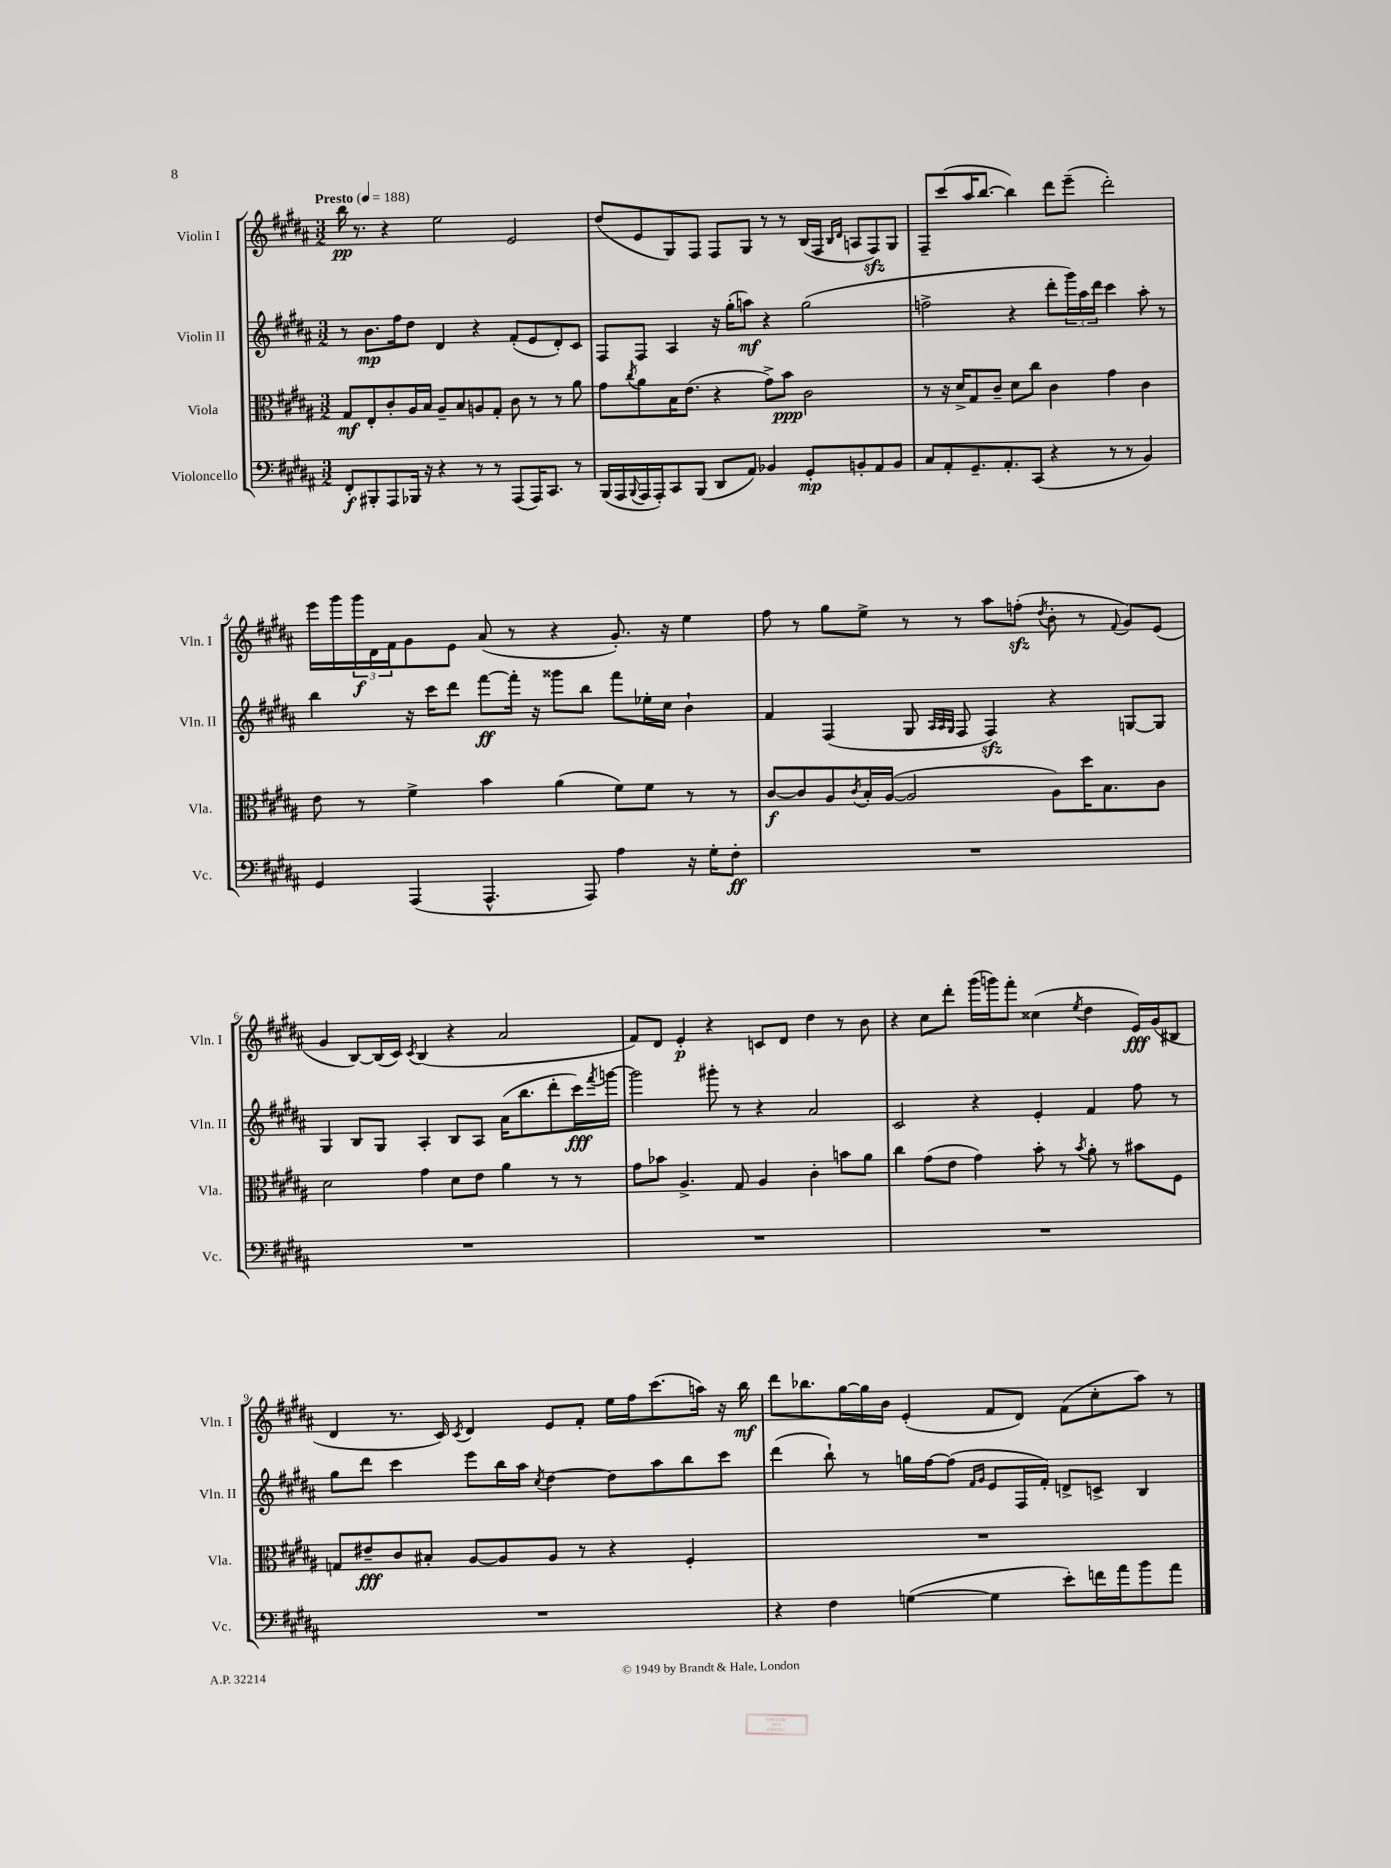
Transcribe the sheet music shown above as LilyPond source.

<<
\new StaffGroup <<
\new Staff = "s0" \with { instrumentName = "Violin I" shortInstrumentName = "Vln. I" } {
    \clef treble \key b \major \numericTimeSignature \time 3/2 \tempo "Presto" 4 = 188
    b''16\pp r8. r4 e''2 e'2 |
    dis''8( e'8 gis8) fis8 fis8 gis8 r8 r8 b16( fis16 \grace { b16 dis'16 } a8 fis8\sfz) gis8 |
    fis8-- cis'''8( ais''16 b''8.~ b''4) dis'''8 e'''8--( dis'''2-.) |
    e'''16 gis'''16 \tuplet 3/2 { gis'''16\f dis'16 fis'16 } gis'8 e'8 ais'8( r8 r4 gis'8.-.) r16 e''4 |
    fis''8 r8 gis''8 e''8-> r8 r8 ais''8 f''8-.\sfz( \acciaccatura { dis''8 } b'8-. r8 \appoggiatura { fis'8 } gis'8) e'8( |
    gis'4 b8~) b16( cis'16) \acciaccatura { cis'8 } b4( r4 ais'2 |
    fis'8) dis'8 e'4-.\p r4 c'8 dis'8 dis''4 r8 b'8 |
    r4 cis''8 dis'''8-. gis'''16( g'''16) fis'''8-. cisis''4( \acciaccatura { e''8 } dis''4 e'16\fff) gis'16( bis8 |
    dis'4 r8. cis'16) \acciaccatura { cis'8 } dis'4 e'8 fis'8-. e''16 fis''16 cis'''8.( a''16) r16 b''16\mf |
    dis'''8 bes''8. gis''16~ gis''16 b'16 e'4-.( fis'8 dis'8) fis'8( cis''8-. ais''8) r8 \bar "|." |
}
\new Staff = "s1" \with { instrumentName = "Violin II" shortInstrumentName = "Vln. II" } {
    \clef treble \key b \major \numericTimeSignature \time 3/2
    r8 b'8.\mp fis''16 dis''8 dis'4 r4 fis'8-.( e'8 dis'8-.) cis'8 |
    fis8 fis8 ais4 r16 gis''16-.( a''8\mf) r4 gis''2( |
    f''2-> r4 dis'''8-. \tuplet 3/2 { gis'''16) ais''16 dis'''16 } cis'''4 ais''8-. r8 |
    b''4 r16 cis'''16 dis'''8 fis'''8~\ff fis'''16-. r16 gisis'''8 b''8 fis'''8 ees''16-. cis''16 b'4-! |
    fis'4 fis4( gis8 \grace { ais32 ais32 gis32 } fis8 fis4\sfz) r4 g8~ g8 |
    gis4 b8 gis8 ais4-. b8 ais8 ais'16( b''8. dis'''8-. cis'''16\fff) \acciaccatura { fis'''8 } g'''16~ |
    g'''2 gis'''8-. r8 r4 ais'2 |
    cis'2 r4 e'4-. fis'4 fis''8 r8 |
    gis''8 dis'''8 cis'''4 e'''8 b''16 ais''16 \acciaccatura { cis''8 } dis''4~ dis''8 ais''8 b''8 cis'''8 |
    dis'''4( b''8-!) r8 g''16 fis''16~ fis''8( \grace { fis'16 gis'16 } e'8 fis16 fis'16-.) d'8-> c'8-> b4 \bar "|." |
}
\new Staff = "s2" \with { instrumentName = "Viola" shortInstrumentName = "Vla." } {
    \clef alto \key b \major \numericTimeSignature \time 3/2
    gis8\mf e8-. cis'8-. ais16 b16 ais8-- b8 a8 gis8-. cis'8 r8 r8 ais'8 |
    gis'8 \acciaccatura { cis''8 } ais'8 b16 e'8.( r4 gis'8->) b'8\ppp cis'2 |
    r8 r16 dis'16-> gis8 cis'8-- dis'8 cis''8 cis'4 gis'4 cis'4 |
    e'8 r8 fis'4-> b'4 ais'4( fis'8) fis'8 r8 r8 |
    cis'8~\f cis'8 ais8 \acciaccatura { cis'8 } b16-. ais16~( ais2 ais8) dis''16 b8. cis'8 |
    dis'2 gis'4 dis'8 e'8 ais'4 r8 r8 |
    gis'8 bes'8 ais4.-> gis8 ais4 cis'4-. b'8 ais'8 |
    cis''4 gis'8( e'8 gis'4) b'8-. r8 \acciaccatura { b'8 } ais'8-. r8 bis'8 fis8 |
    g8 eis'8--\fff cis'8 bis8-. ais8~ ais8 ais8 r8 r4 fis4-. |
    R1. \bar "|." |
}
\new Staff = "s3" \with { instrumentName = "Violoncello" shortInstrumentName = "Vc." } {
    \clef bass \key b \major \numericTimeSignature \time 3/2
    fis,8-.\f bis,,8-. ais,,8 bes,,16 r16 r4 r8 r8 ais,,8( ais,,16) cis,8. r8 |
    b,,16( ais,,16 \appoggiatura { b,,8 } ais,,16 ais,,16-.) cis,8 b,,8( dis,8 ais,8) bes,4 gis,8-.\mp b,8-. ais,8 b,8 |
    cis8 ais,8-. gis,8.-- ais,8.-. cis,8( r4 r8 r8 b,4) |
    gis,4 ais,,4( ais,,4.-^ ais,,8) ais4 r16 gis16-. fis8-.\ff |
    R1. |
    R1. |
    R1. |
    R1. |
    R1. |
    r4 fis4 g4~( g4 e'8-.) f'16 ais'16 b'8 ais'8 \bar "|." |
}
>>
>>
